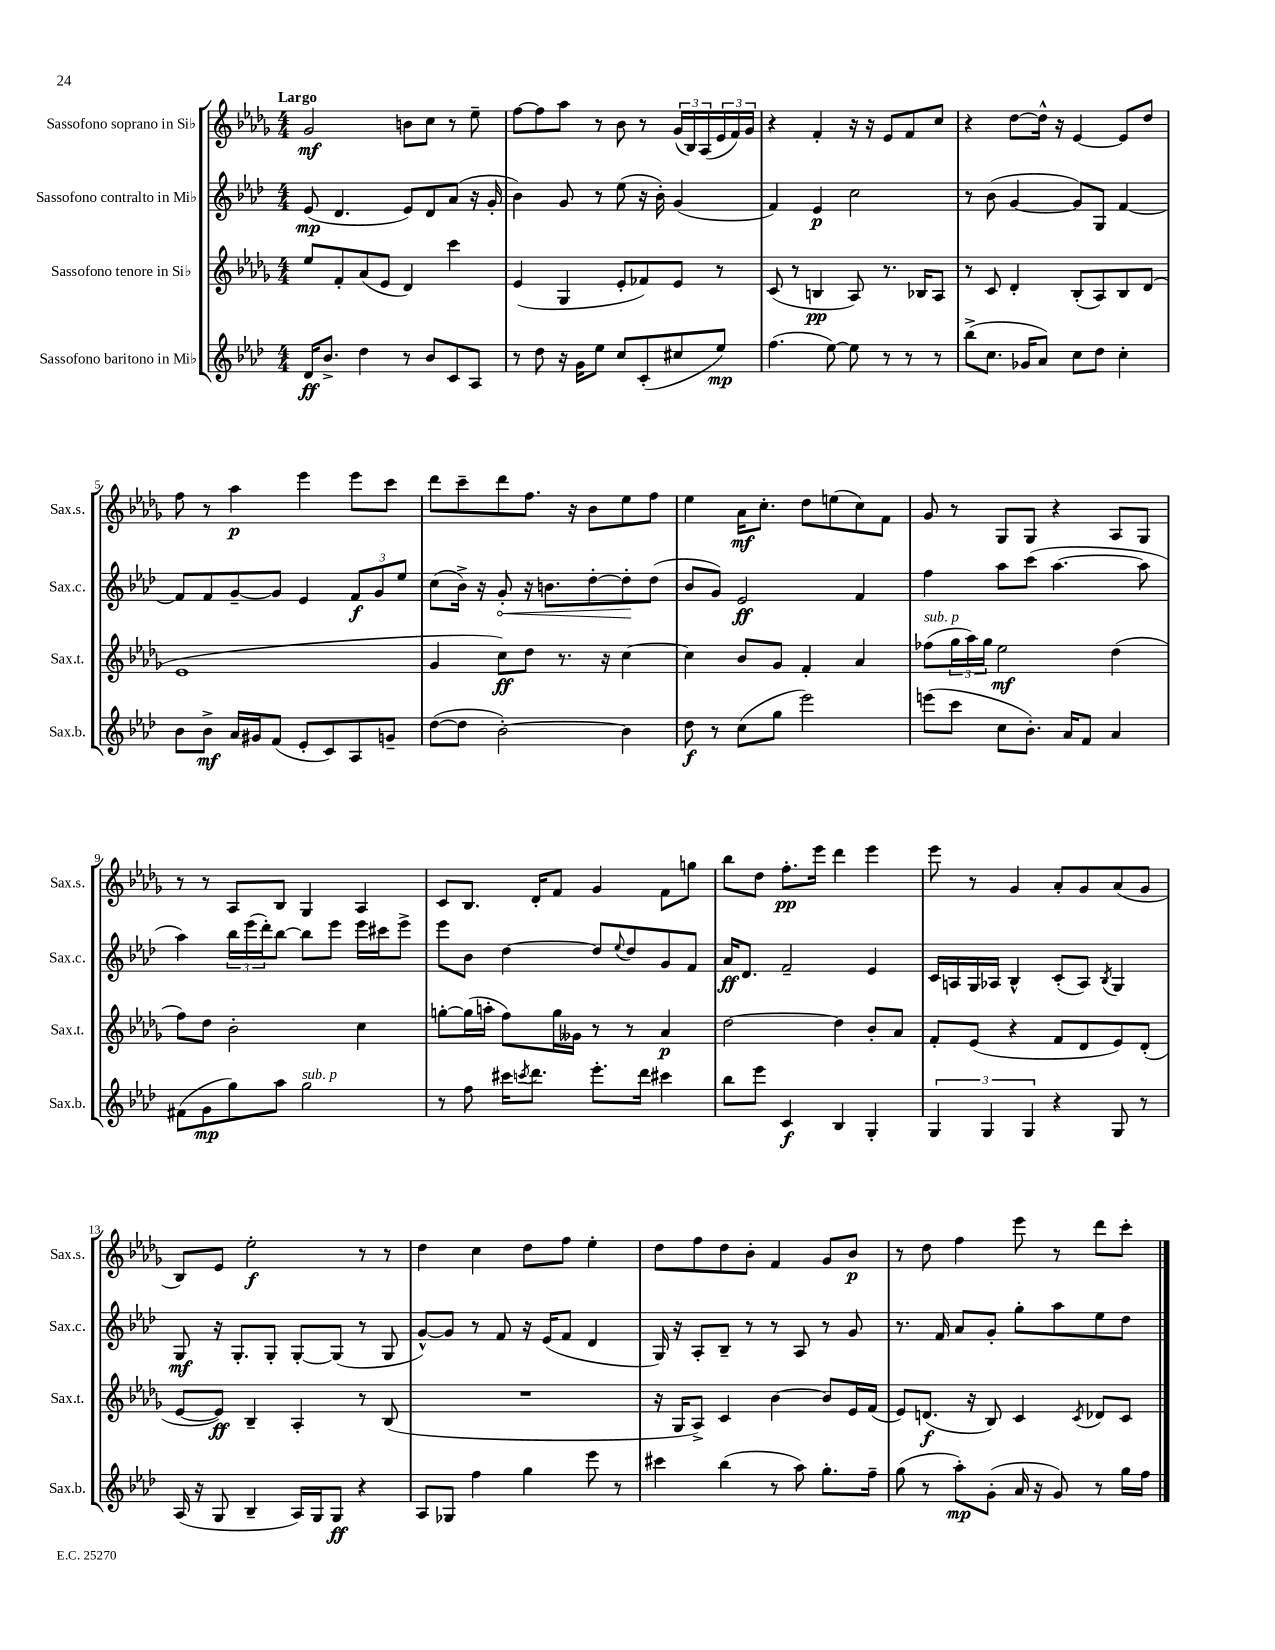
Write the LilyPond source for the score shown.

<<
\new StaffGroup <<
\new Staff = "s0" \with { instrumentName = "Sassofono soprano in Sib" shortInstrumentName = "Sax.s." } {
    \clef treble \key des \major \numericTimeSignature \time 4/4 \tempo "Largo"
    ges'2\mf b'8 c''8 r8 ees''8-- |
    f''8~ f''8 aes''8 r8 bes'8 r8 \tuplet 3/2 { ges'16( bes16) aes16( } \tuplet 3/2 { ees'16 f'16) ges'16 } |
    r4 f'4-. r16 r16 ees'8 f'8 c''8 |
    r4 des''8~ des''16-^ r16 ees'4~ ees'8 des''8 |
    f''8 r8 aes''4\p ees'''4 ees'''8 c'''8 |
    des'''8 c'''8-- des'''8 f''8. r16 bes'8 ees''8 f''8 |
    ees''4 aes'16\mf c''8.-. des''8 e''8( c''8) f'8 |
    ges'8 r8 ges8 ges8 r4 aes8 ges8 |
    r8 r8 aes8 bes8 ges4 aes4 |
    c'8 bes8. des'16-. f'8 ges'4 f'8 g''8 |
    bes''8 des''8 f''8.-.\pp ees'''16 des'''4 ees'''4 |
    ees'''8 r8 ges'4 aes'8-. ges'8 aes'8( ges'8 |
    bes8) ees'8 ees''2-.\f r8 r8 |
    des''4 c''4 des''8 f''8 ees''4-. |
    des''8 f''8 des''8 bes'8-. f'4 ges'8 bes'8\p |
    r8 des''8 f''4 ees'''8 r8 des'''8 c'''8-. \bar "|." |
}
\new Staff = "s1" \with { instrumentName = "Sassofono contralto in Mib" shortInstrumentName = "Sax.c." } {
    \clef treble \key aes \major \numericTimeSignature \time 4/4
    ees'8\mp( des'4. ees'8) des'8 aes'8( r16 g'16-. |
    bes'4) g'8 r8 ees''8( r16 bes'16-.) g'4( |
    f'4) ees'4\p c''2 |
    r8 bes'8( g'4~ g'8) g8 f'4~ |
    f'8 f'8 g'8~-- g'8 ees'4 \tuplet 3/2 { f'8\f g'8 ees''8 } |
    c''8( bes'16->) r16 \once \override Hairpin.circled-tip = ##t g'8-.\< r16 b'8. des''8~-. des''8-.\! des''8( |
    bes'8 g'8) ees'2\ff f'4 |
    f''4 aes''8 c'''8( aes''4.~ aes''8 |
    aes''4) \tuplet 3/2 { bes''16 ees'''16( des'''16-.) } bes''8~ bes''8 ees'''8 ees'''16 cis'''16 ees'''8-> |
    ees'''8 bes'8 des''4~ des''8 \appoggiatura { ees''8 } des''8 g'8 f'8 |
    aes'16\ff des'8. f'2-- ees'4 |
    c'16 a16 g16 aes16 bes4-^ c'8-.( aes8) \acciaccatura { bes8 } g4 |
    g8\mf r16 g8.-. g8-. g8~-. g8( r8 g8 |
    g'8~-^) g'8 r8 f'8 r16 ees'16( f'8 des'4 |
    g16) r16 aes8-. bes8-- r8 r8 aes8 r8 g'8 |
    r8. f'16 aes'8 g'8-. g''8-. aes''8 ees''8 des''8 \bar "|." |
}
\new Staff = "s2" \with { instrumentName = "Sassofono tenore in Sib" shortInstrumentName = "Sax.t." } {
    \clef treble \key des \major \numericTimeSignature \time 4/4
    ees''8 f'8-. aes'8( ees'8 des'4) c'''4 |
    ees'4( ges4 ees'8-. fes'8) ees'8 r8 |
    c'8( r8 b4\pp aes8) r8. bes16 aes8 |
    r8 c'8 des'4-. bes8-.( aes8) bes8 des'8( |
    ees'1 |
    ges'4 c''8\ff) des''8 r8. r16 c''4~ |
    c''4 bes'8 ges'8 f'4-. aes'4 |
    fes''8^\markup { \italic "sub. p" }( \tuplet 3/2 { ges''16 aes''16) ges''16 } ees''2\mf des''4( |
    f''8) des''8 bes'2-. c''4 |
    g''8~-. g''16( a''16-. f''8) g''16 geses'16 r8 r8 aes'4\p |
    des''2~ des''4 bes'8-. aes'8 |
    f'8-. ees'8( r4 f'8 des'8 ees'8) des'8-.( |
    ees'8~ ees'8\ff) bes4-- aes4-. r8 bes8( |
    R1 |
    r16 ges16 aes8->) c'4 bes'4~ bes'8 ees'16 f'16( |
    ees'8) d'8.\f( r16 bes8) c'4 \acciaccatura { c'8 } des'8 c'8 \bar "|." |
}
\new Staff = "s3" \with { instrumentName = "Sassofono baritono in Mib" shortInstrumentName = "Sax.b." } {
    \clef treble \key aes \major \numericTimeSignature \time 4/4
    des'16\ff bes'8.-> des''4 r8 bes'8 c'8 aes8 |
    r8 des''8 r16 g'16 ees''8 c''8 c'8-.( cis''8 ees''8\mp) |
    f''4.( ees''8~) ees''8 r8 r8 r8 |
    bes''8->( c''8. ges'16 aes'8) c''8 des''8 c''4-. |
    bes'8 bes'8->\mf aes'16 gis'16 f'8( ees'8-. c'8) aes8 g'8-- |
    des''8~( des''8 bes'2~-.) bes'4 |
    des''8\f r8 c''8( g''8 ees'''2) |
    e'''8( c'''8 c''8 bes'8.-.) aes'16 f'8 aes'4 |
    fis'8( g'8\mp g''8) aes''8 g''2^\markup { \italic "sub. p" } |
    r8 f''8 cis'''16 \acciaccatura { c'''8 } des'''8. ees'''8.-. des'''16 cis'''4 |
    bes''8 ees'''8 c'4\f bes4 g4-. |
    \tuplet 3/2 { g4 g4 g4 } r4 g8 r8 |
    aes16( r16 g8 bes4-- aes16) g16 g8\ff r4 |
    aes8 ges8 f''4 g''4 ees'''8 r8 |
    cis'''4 bes''4( r8 aes''8) g''8.-. f''16-- |
    g''8( r8 aes''8-.\mp) g'8-.( aes'16 r16 g'8) r8 g''16 f''16 \bar "|." |
}
>>
>>
